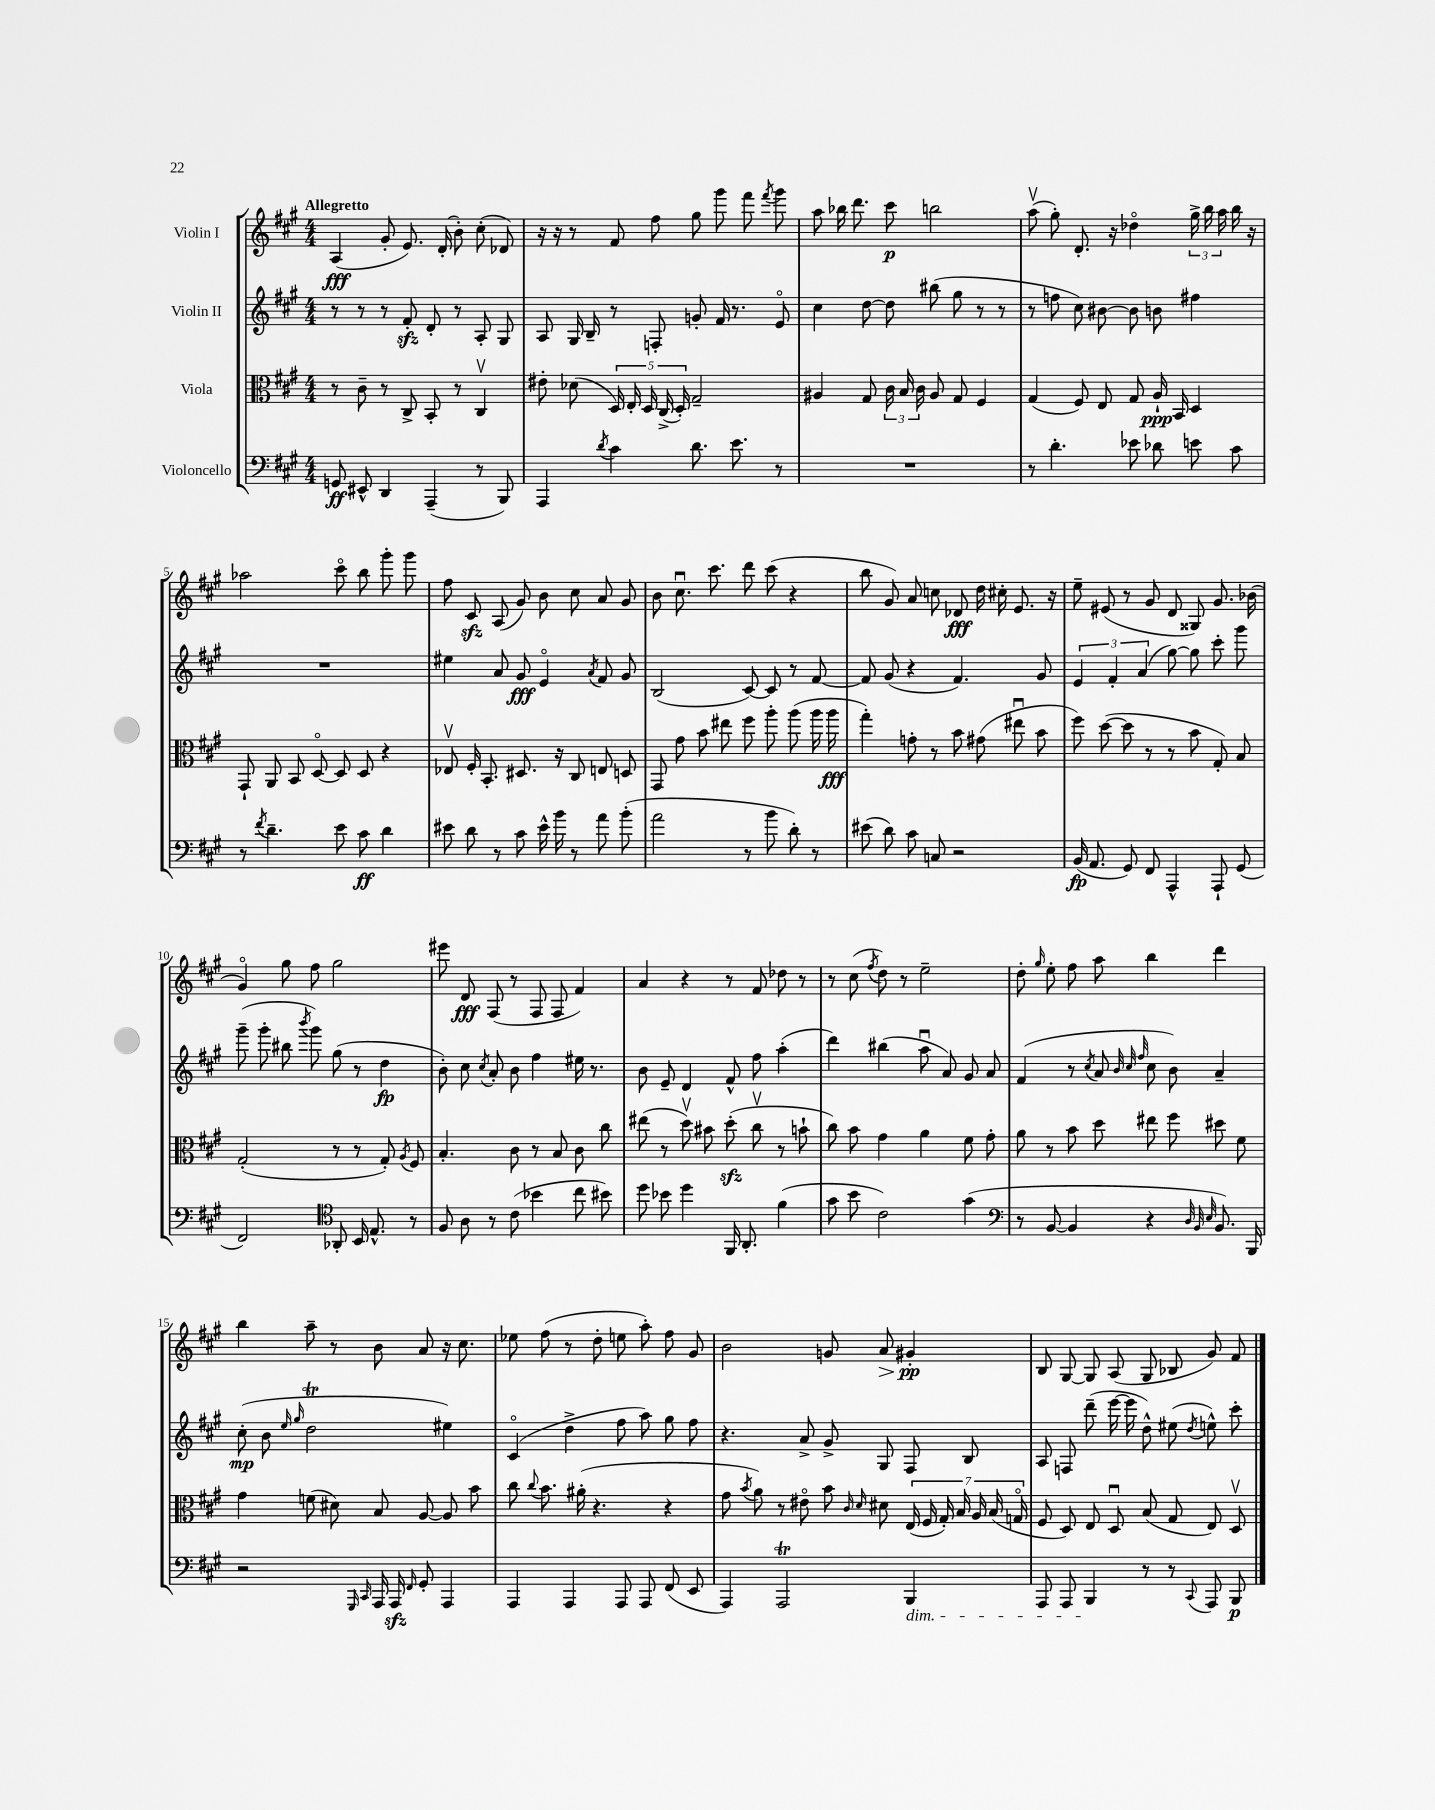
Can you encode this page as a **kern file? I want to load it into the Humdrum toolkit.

**kern	**dynam	**kern	**dynam	**kern	**dynam	**kern	**dynam
*part4	*part4	*part3	*part3	*part2	*part2	*part1	*part1
*staff4	*staff4	*staff3	*staff3	*staff2	*staff2	*staff1	*staff1
*I"Violoncello	*	*I"Viola	*	*I"Violin II	*	*I"Violin I	*
*clefF4	*	*clefC3	*	*clefG2	*	*clefG2	*
*k[f#c#g#]	*	*k[f#c#g#]	*	*k[f#c#g#]	*	*k[f#c#g#]	*
*M4/4	*	*M4/4	*	*M4/4	*	*M4/4	*
=1	=1	=1	=1	=1	=1	=1	=1
!	!	!	!	!	!	!LO:TX:a:B:t=Allegretto	!
8GGn/	ff	8r	.	8r	.	(4A/	fff
8EE#X^^/	.	8c#~\	.	8r	.	.	.
4DD/	.	8r	.	8r	.	8g#'/	.
.	.	8C#^/	.	8f#zz'/	.	8.e/)	.
(4AAA~/	.	8BB'/	.	8d'/	.	.	.
.	.	.	.	.	.	(16d'/	.
.	.	8r	.	8r	.	8b'\)	.
8r	.	4C#v/	.	8A'/	.	(8cc#'\	.
8BBB/)	.	.	.	8G#/	.	8d-X/)	.
=2	=2	=2	=2	=2	=2	=2	=2
4AAA/	.	8e#X'\	.	8A/	.	16r	.
.	.	.	.	.	.	16r	.
.	.	(8d-X\	.	16G#/	.	8r	.
.	.	.	.	16B~/	.	.	.
8qd/	.	.	.	.	.	.	.
4c#\	.	20D/)	.	8r	.	8f#/	.
.	.	20E'/	.	.	.	.	.
.	.	20D/	.	.	.	.	.
.	.	.	.	8Fn'/	.	8ff#\	.
.	.	(20C#^/	.	.	.	.	.
.	.	20D'/)	.	.	.	.	.
8.d\	.	2G#~/	.	8gn'/	.	8gg#\	.
.	.	.	.	16f#/	.	8ggg#\	.
8.e\	.	.	.	8.r	.	.	.
.	.	.	.	.	.	8fff#\	.
.	.	.	.	.	.	8qfff#/	.
8r	.	.	.	8e/	.	8ggg#\	.
=3	=3	=3	=3	=3	=3	=3	=3
1r	.	4A#X/	.	4cc#\	.	8aa\	.
.	.	.	.	.	.	16bb-X\	.
.	.	.	.	.	.	8.ddd\	.
.	.	8G#/	.	[8dd\	.	.	.
.	.	24c#\	.	8dd\]	.	8ccc#\	p
.	.	24B/	.	.	.	.	.
.	.	24c#\	.	.	.	.	.
.	.	8A#/	.	(8bb#X\	.	2bbn\	.
.	.	8G#/	.	8gg#\	.	.	.
.	.	4F#/	.	8r	.	.	.
.	.	.	.	8r	.	.	.
=4	=4	=4	=4	=4	=4	=4	=4
8r	.	(4G#/	.	8r	.	(8aav\	.
4.d'\	.	.	.	8ffn\	.	8gg#'\)	.
.	.	8F#/)	.	8cc#\)	.	8.d'/	.
.	.	8E/	.	[8b#X\	.	.	.
.	.	.	.	.	.	16r	.
8e-X\	.	8G#/	.	8b#\]	.	4dd-X\	.
8d-X\	.	16A`/	ppp	8bn\	.	.	.
.	.	16BB/	.	.	.	.	.
8en\	.	4D/	.	4ff#X\	.	24gg#^\	.
.	.	.	.	.	.	24bb\	.
.	.	.	.	.	.	24aa\	.
8c#\	.	.	.	.	.	16bb\	.
.	.	.	.	.	.	16r	.
!!LO:LB:g=z
=5	=5	=5	=5	=5	=5	=5	=5
8r	.	8GG#`/	.	1r	.	2aa-X\	.
8qf#/	.	.	.	.	.	.	.
4.d~\	.	8AA/	.	.	.	.	.
.	.	8BB/	.	.	.	.	.
.	.	[8D/	.	.	.	.	.
8e\	.	8D/]	.	.	.	8ccc#\	.
8c#\	ff	8D/	.	.	.	8bb\	.
4d\	.	4r	.	.	.	8ggg#'\	.
.	.	.	.	.	.	8ggg#\	.
=6	=6	=6	=6	=6	=6	=6	=6
8e#X\	.	8E-Xv/	.	4ee#X\	.	8ff#\	.
8d\	.	16F#'/	.	.	.	8c#zz/	.
.	.	8.BB'/	.	.	.	.	.
8r	.	.	.	8a/	.	(8A/	.
8c#\	.	8.D#X/	.	8g#/	fff	8g#/)	.
16e#^^\	.	.	.	4e/	.	8b\	.
16b\	.	16r	.	.	.	.	.
8r	.	8C#/	.	.	.	8cc#\	.
.	.	.	.	8qa/	.	.	.
8a\	.	8En/	.	8f#/	.	8a/	.
(8b'\	.	8Dn/	.	8g#/	.	8g#/	.
=7	=7	=7	=7	=7	=7	=7	=7
2a\	.	8GG#/	.	(2B/	.	8b\	.
.	.	8g#\	.	.	.	8.cc#u\	.
.	.	8b\	.	.	.	.	.
.	.	.	.	.	.	8.ccc#\	.
.	.	8ee#X\	.	.	.	.	.
8r	.	8ff#\	.	[8c#/)	.	8ddd\	.
8b\	.	8aa'\	.	8c#/]	.	(8ccc#\	.
8d'\)	.	(8aa\	.	8r	.	4r	.
8r	.	16aa\	.	[8f#/	.	.	.
.	.	16aa\	fff	.	.	.	.
=8	=8	=8	=8	=8	=8	=8	=8
(8e#X\	.	4gg#'\)	.	8f#/]	.	8bb\	.
8d\)	.	.	.	(8g#/	.	8g#/)	.
8c#\	.	8gn'\	.	4r	.	8a/	.
8Cn/	.	8r	.	.	.	8ccn\	.
2r	.	8b\	.	4.f#/)	.	8d-X/	fff
.	.	(8g#X\	.	.	.	16dd\	.
.	.	.	.	.	.	16cc#X'\	.
.	.	8ee#Xu\	.	.	.	8.e/	.
.	.	8b\	.	8g#/	.	.	.
.	.	.	.	.	.	16r	.
=9	=9	=9	=9	=9	=9	=9	=9
(16BB/	fp	8ff#\)	.	6e/	.	8ee~\	.
8.AA/	.	.	.	.	.	.	.
.	.	([8dd\	.	.	.	(8e#X/	.
.	.	.	.	6f#'/	.	.	.
8GG#/)	.	8dd\]	.	.	.	8r	.
.	.	.	.	(6a/	.	.	.
8FF#/	.	8r	.	.	.	8g#/	.
4AAA^^/	.	8r	.	[8gg#\)	.	8d/	.
.	.	8b\	.	8gg#\]	.	8G##X/)	.
8AAA`/	.	8G#'/)	.	8ccc#'\	.	8.g#/	.
(8GG#/	.	8B/	.	8ggg#\	.	.	.
.	.	.	.	.	.	(16b-X\	.
!!LO:LB:g=z
=10	=10	=10	=10	=10	=10	=10	=10
2FF#/)	.	(2G#'/	.	(8ggg#~\	.	4g#/)	.
.	.	.	.	8ggg#'\	.	.	.
.	.	.	.	8bb#X\	.	8gg#\	.
.	.	.	.	8qbbb/	.	.	.
.	.	.	.	8ggg#\)	.	8ff#\	.
*clefC4	*	*	*	*	*	*	*
8AA-X'/	.	8r	.	(8gg#\	.	2gg#\	.
16BB/	.	8r	.	8r	.	.	.
8.E^^/	.	.	.	.	.	.	.
.	.	8G#'/)	.	4dd\	fp	.	.
.	.	8qA/	.	.	.	.	.
8r	.	8F#/	.	.	.	.	.
=11	=11	=11	=11	=11	=11	=11	=11
8F#/	.	4.B'/	.	8b'\)	.	8eee#X\	.
8A\	.	.	.	8cc#\	.	8d/	fff
.	.	.	.	8qcc#/	.	.	.
8r	.	.	.	8a'/	.	(8F#/	.
(8c#\	.	8c#\	.	8b\	.	8r	.
4b-X\	.	8r	.	4ff#\	.	8F#/	.
.	.	8B/	.	.	.	8F#/	.
8cc#\	.	8c#\	.	16ee#X\	.	4f#/)	.
.	.	.	.	8.r	.	.	.
8b#X\)	.	8cc#\	.	.	.	.	.
=12	=12	=12	=12	=12	=12	=12	=12
8dd\	.	(8ee#X\	.	8b\	.	4a/	.
8b-X\	.	8r	.	8e~/	.	.	.
4dd\	.	8ddv\)	.	4d/	.	4r	.
.	.	8b#X\	.	.	.	.	.
16FF#/	.	(8ddzz'\	.	8f#^^/	.	8r	.
8.AA'/	.	.	.	.	.	.	.
.	.	8cc#v\	.	8ff#\	.	8f#/	.
(4f#\	.	8r	.	(4aa'\	.	8dd-X\	.
.	.	8bn`\	.	.	.	8r	.
=13	=13	=13	=13	=13	=13	=13	=13
8g#\	.	8cc#\)	.	4ddd\)	.	8r	.
8b\	.	8b\	.	.	.	(8cc#\	.
.	.	.	.	.	.	8qff#/	.
2c#\)	.	4g#\	.	(4bb#X\	.	8dd\)	.
.	.	.	.	.	.	8r	.
.	.	4a\	.	8aau\	.	2ee~\	.
.	.	.	.	8a/)	.	.	.
(4g#\	.	8f#\	.	8g#/	.	.	.
.	.	8g#'\	.	8a/	.	.	.
=14	=14	=14	=14	=14	=14	=14	=14
*clefF4	*	*	*	*	*	*	*
8r	.	8a\	.	(4f#/	.	8dd'\	.
.	.	.	.	.	.	16qqgg#/	.
[8BB/	.	8r	.	.	.	8ee'\	.
4BB/]	.	8b\	.	8r	.	8ff#\	.
.	.	.	.	8qcc#/	.	.	.
.	.	8dd\	.	8a/	.	8aa\	.
.	.	.	.	32qqb/	.	.	.
.	.	.	.	32qqcc#/	.	.	.
.	.	.	.	32qqff#/	.	.	.
4r	.	8ee#X\	.	8cc#\	.	4bb\	.
.	.	8ff#\	.	8b\)	.	.	.
32qqD/	.	.	.	.	.	.	.
32qqBB/	.	.	.	.	.	.	.
32qqE/	.	.	.	.	.	.	.
8.BB/)	.	8dd#X\	.	4a~/	.	4ddd\	.
.	.	8f#\	.	.	.	.	.
16BBB/	.	.	.	.	.	.	.
!!LO:LB:g=z
=15	=15	=15	=15	=15	=15	=15	=15
2r	.	4g#\	.	(8cc#'\	mp	4bb\	.
.	.	.	.	8b\	.	.	.
.	.	.	.	16qqee/	.	.	.
.	.	.	.	16qqgg#/	.	.	.
.	.	(8fn\	.	2ddT\	.	8aa~\	.
.	.	8d#X\)	.	.	.	8r	.
16qqGGG#/	.	.	.	.	.	.	.
16qqCC#/	.	.	.	.	.	.	.
16AAA/	.	8B/	.	.	.	8b\	.
16AAAzz/	.	.	.	.	.	.	.
16qqFF#/	.	.	.	.	.	.	.
8GG#'/	.	[8A/	.	.	.	8a/	.
4AAA/	.	8A/]	.	4ee#X\)	.	16r	.
.	.	.	.	.	.	8.cc#\	.
.	.	8b\	.	.	.	.	.
=16	=16	=16	=16	=16	=16	=16	=16
4AAA/	.	8cc#\	.	(4c#/	.	8ee-X\	.
.	.	8qqcc#/	.	.	.	.	.
.	.	8.b\	.	.	.	(8ff#\	.
4AAA/	.	.	.	4dd^\	.	8r	.
.	.	(16a#X'\	.	.	.	.	.
.	.	4.r	.	.	.	8dd'\	.
8AAA/	.	.	.	8ff#\	.	8een\	.
8AAA/	.	.	.	8aa\)	.	8aa'\)	.
(8FF#/	.	4r	.	8gg#\	.	8ff#\	.
8EE/	.	.	.	8ff#\	.	8g#/	.
=17	=17	=17	=17	=17	=17	=17	=17
4AAA/)	.	8g#\	.	4.r	.	2b\	.
.	.	8qb/	.	.	.	.	.
.	.	8a\)	.	.	.	.	.
2AAAT/	.	8r	.	.	.	.	.
.	.	8e#X\	.	8a^/	.	.	.
.	.	8b\	.	8g#^/	.	8gn/	.
.	.	16qqc#/	.	.	.	.	.
.	.	16qqd/	.	.	.	.	.
!	!	!	!	!	!	!	!LO:HP:b
.	.	8d#X\	.	8G#/	.	8a/	>
!LO:TX:b:i:t=dim.	!	!	!	!	!	!	!
4BBB/	.	(28E/	.	8F#/	.	4g#X'/	pp
.	.	28F#/	.	.	.	.	.
.	.	28G#'/)	.	.	.	.	.
.	.	28B/	.	.	.	.	.
.	.	.	.	8B/	.	.	.
.	.	28A/	.	.	.	.	.
.	.	(28B/	.	.	.	.	.
.	.	28Gn/	.	.	.	.	.
.	.	.	.	.	.	.	]
=18	=18	=18	=18	=18	=18	=18	=18
8AAA/	.	8F#/	.	8A/	.	8B/	.
8AAA/	.	8D/)	.	8Fn/	.	[8G#/	.
4BBB/	.	8E/	.	(8ddd~\	.	8G#/]	.
.	.	8Du/	.	[16eee\	.	(8A/	.
.	.	.	.	16eee\]	.	.	.
8r	.	(8B/	.	8dd^^\)	.	8G#/	.
8r	.	8G#/	.	(8ee#X\	.	8B-X/	.
8qqCC#/	.	.	.	8qdd/	.	.	.
8AAA/	.	8E/)	.	8een^^\)	.	8g#/)	.
8BBB/	p	8Dv/	.	8ccc#'\	.	8f#/	.
==	==	==	==	==	==	==	==
*-	*-	*-	*-	*-	*-	*-	*-
